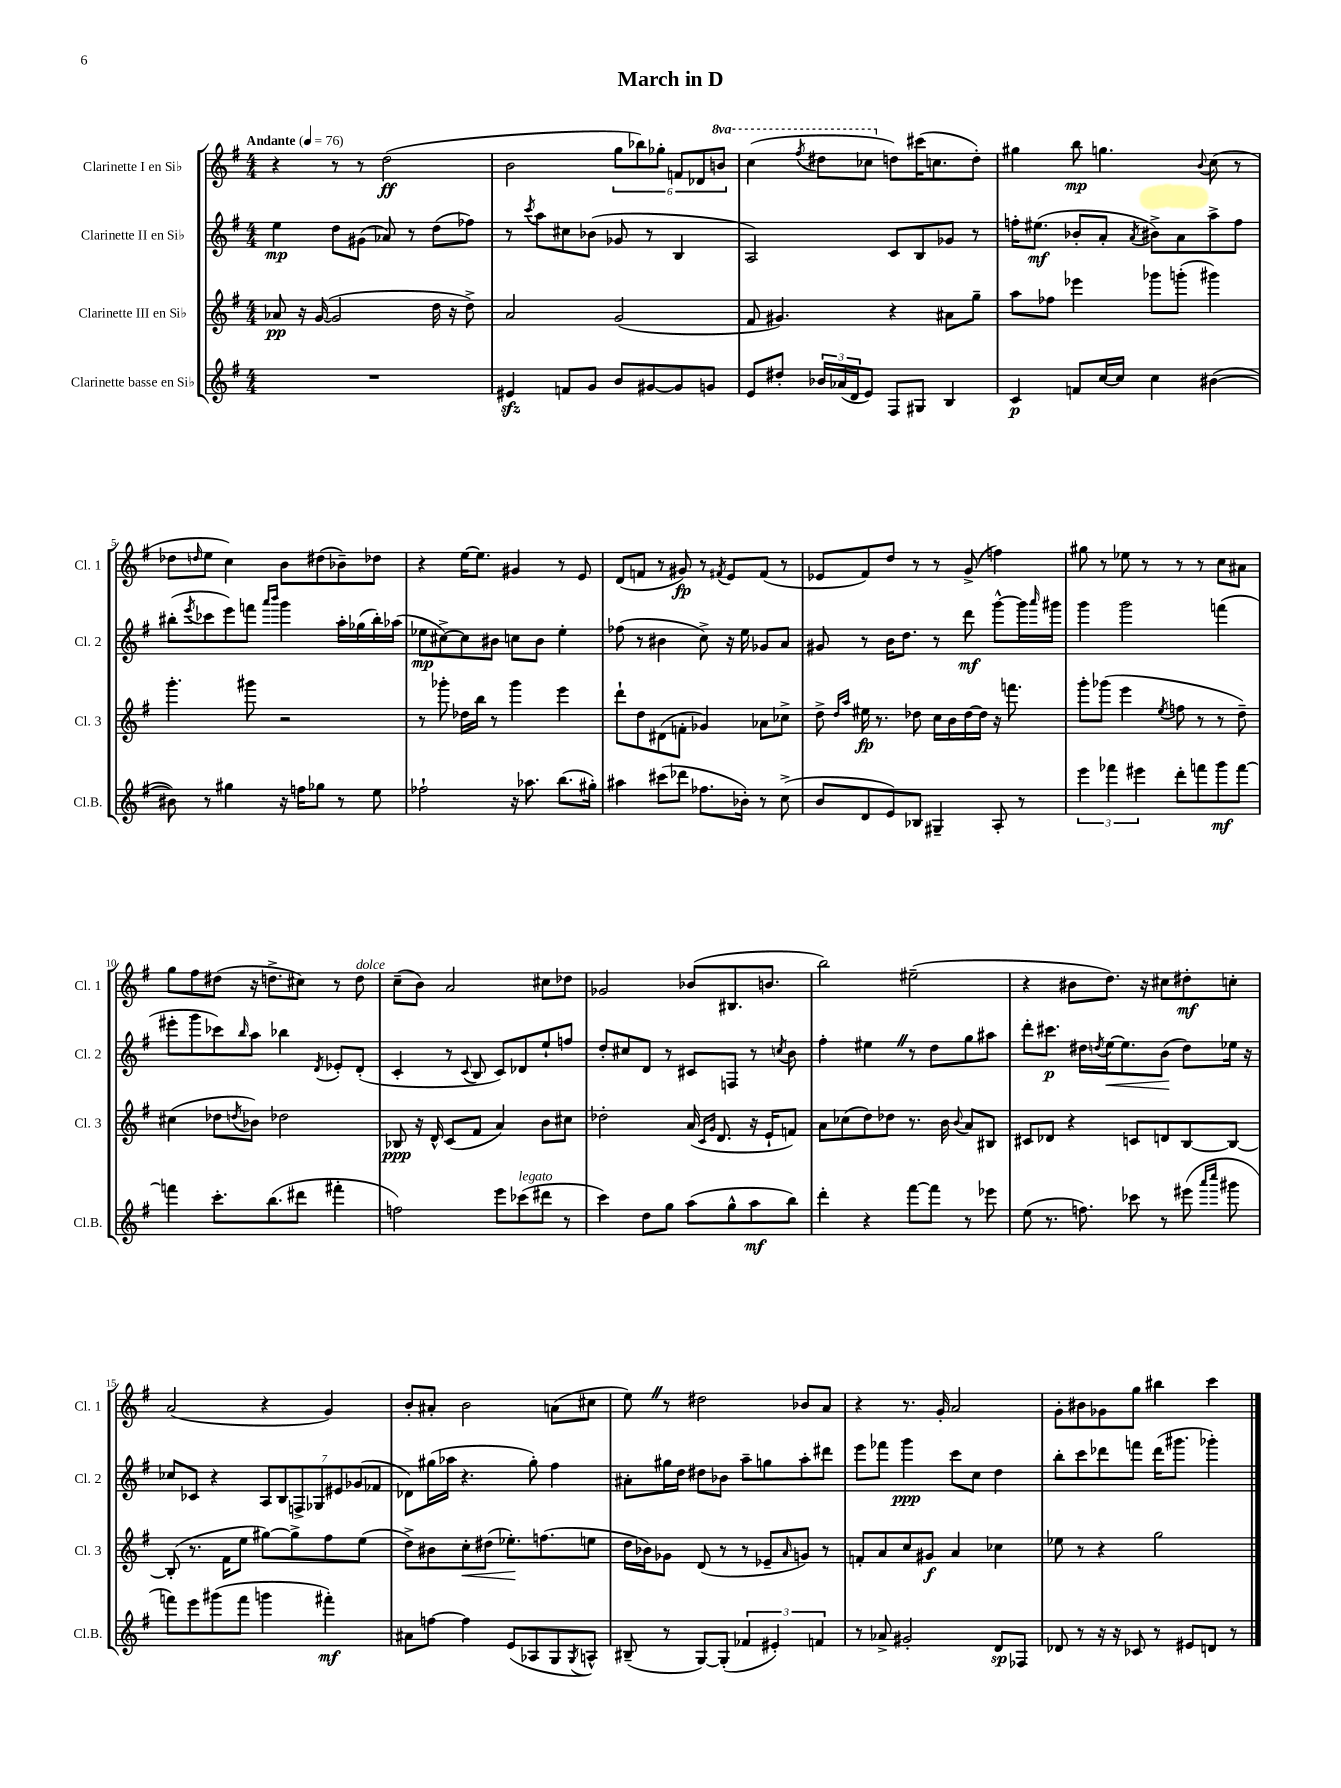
\header { title = "March in D" }
<<
\new StaffGroup <<
\new Staff = "s0" \with { instrumentName = "Clarinette I en Sib" shortInstrumentName = "Cl. 1" } {
    \clef treble \key g \major \numericTimeSignature \time 4/4 \set Staff.ottavationMarkups = #ottavation-simple-ordinals \tempo "Andante" 4 = 76
    r4 r8 r8 d''2\ff( |
    b'2 \tuplet 6/4 { g''8 bes''8) ges''8-. f'8 des'8 \ottava #1 b''8 } |
    c'''4( \acciaccatura { fis'''8 } dis'''8 ces'''8 \ottava #0 d''!8) cis'''16( c''!8. d''8-.) |
    gis''4 b''8\mp g''4. \appoggiatura { b'8 } c''8( r8 |
    des''8 \grace { d''16 } e''8 c''4) b'8 dis''8( bes'8--) des''8 |
    r4 e''16~ e''8. gis'4 r8 e'8 |
    d'8( f'8 r8 gis'8\fp) r8 \acciaccatura { fis'8 } e'8 fis'8( r8 |
    ees'8 fis'8) d''8 r8 r8 g'8->( f''4) |
    gis''8 r8 ees''8 r8 r8 r8 c''8 ais'8 |
    g''8 fis''8 dis''8( r16 d''8.-> cis''8) r8 d''8^\markup { \italic "dolce" } |
    c''8--( b'8) a'2 cis''8 des''8 |
    ges'2 bes'8( bis8. b'8. |
    b''2) eis''2--( |
    r4 bis'8 d''8.) r16 cis''8 dis''8-.\mf c''8-. |
    a'2( r4 g'4) |
    b'8-. ais'8-. b'2 a'8( cis''8 |
    e''8) \once \override BreathingSign.text = \markup { \musicglyph "scripts.caesura.straight" } \breathe r8 dis''2 bes'8 a'8 |
    r4 r8. g'16-. a'2 |
    g'8-. bis'8 ges'8 g''8 bis''4 c'''4 \bar "|." |
}
\new Staff = "s1" \with { instrumentName = "Clarinette II en Sib" shortInstrumentName = "Cl. 2" } {
    \clef treble \key g \major \numericTimeSignature \time 4/4
    e''4\mp d''8 gis'8( aes'8) r8 d''8( fes''8) |
    r8 \acciaccatura { c'''8 } a''8 cis''8 bes'8( ges'8 r8 b4 |
    a2) c'8 b8 ges'8 r8 |
    f''16-. eis''8.\mf( bes'8-. a'8-. \acciaccatura { a'8 } bis'8->) a'8 a''8-> f''8 |
    bis''8-.( \acciaccatura { e'''8 } ces'''8 e'''8) f'''8 \grace { a'''16 b'''16 } g'''4 a''16-. ges''16( bis''16-.) aes''16( |
    ees''8\mp cis''8~->) cis''8 bis'8 c''8 bis'8 ees''4-. |
    fes''8( r8 bis'4 c''8->) r16 e''16 ges'8 a'8 |
    gis'8 r8 b'16 d''8. r8 d'''8\mf g'''8~-^ g'''16 \grace { a'''16 } gis'''16 |
    g'''4 g'''2 f'''4( |
    eis'''8-. g'''8 ces'''8) \grace { b''16 } a''8 bes''4 \acciaccatura { d'8 } ees'8-. d'8-.( |
    c'4-. r8 \appoggiatura { c'8 } b8 c'8) des'8 e''8-! f''8 |
    d''8-. cis''8 d'8 r8 cis'8 f8 r8 \acciaccatura { c''8 } b'8 |
    fis''4-. eis''4 \once \override BreathingSign.text = \markup { \musicglyph "scripts.caesura.straight" } \breathe r8 d''8 g''8 ais''8 |
    d'''8-. cis'''8.\p dis''16 \acciaccatura { d''8 } e''16~\< e''8. b'8\!( d''8) ees''16 r16 |
    ces''8 ces'8 r4 \tuplet 7/4 { a8 b8 f8-> ges8 eis'8 ges'8( fes'8 } |
    des'8) gis''16( aes''16 r4. gis''8-.) fis''4 |
    ais'8-. gis''16 d''16 dis''8 bes'8 a''8-- g''8 a''8-. dis'''8 |
    e'''8 fes'''8 g'''4\ppp c'''8 c''8 d''4 |
    b''8-. c'''8 des'''8 f'''8 des'''16( gis'''8. ges'''4-.) \bar "|." |
}
\new Staff = "s2" \with { instrumentName = "Clarinette III en Sib" shortInstrumentName = "Cl. 3" } {
    \clef treble \key g \major \numericTimeSignature \time 4/4
    aes'8\pp r16 g'16~( g'2 d''16 r16 d''8->) |
    a'2 g'2( |
    fis'8 gis'4.) r4 ais'8 g''8-- |
    a''8 fes''8 ees'''4 ges'''8 g'''8-.( gis'''4) |
    g'''4.-. gis'''8 r2 |
    r8 ges'''8-. des''16 b''16 r8 ges'''4 e'''4 |
    d'''8-! d''8 dis'8( f'8-. ges'4) aes'8 ces''8-> |
    d''8-> \grace { d''16 a''16 } eis''16\fp r8. des''8 c''16 b'16 des''16~ des''16 r16 f'''8. |
    g'''8-. ges'''8( e'''4 \acciaccatura { e''8 } f''8 r8 r8 d''8--) |
    cis''4( des''8 \acciaccatura { d''8 } bes'8) des''2 |
    bes8\ppp r16 d'16-^ c'8( fis'8 a'4) b'8 cis''8 |
    des''2-. a'16( \grace { c'16 g'16 } d'8. r16 e'16-! f'8) |
    a'8 ces''8( d''8) des''8 r8. b'16 \appoggiatura { b'8 } a'8 bis8 |
    cis'8 des'8 r4 c'8 d'8 b8~ b8~ |
    b8-.( r8. fis'16 e''8 gis''8~) gis''8-> fis''8 e''8( |
    d''8->) bis'8 c''8-.\< dis''8( ees''8.-.\!) f''8.( e''8 |
    d''16 bes'16) ges'8 d'8( r8 r8 ees'8-- \grace { a'16 } g'8) r8 |
    f'8-. a'8 c''8 gis'8\f a'4 ces''4 |
    ees''8 r8 r4 g''2 \bar "|." |
}
\new Staff = "s3" \with { instrumentName = "Clarinette basse en Sib" shortInstrumentName = "Cl.B." } {
    \clef treble \key g \major \numericTimeSignature \time 4/4
    R1 |
    eis'4\sfz f'8 g'8 b'8 gis'8~ gis'8 g'8 |
    e'8 dis''8-. \tuplet 3/2 { bes'16 aes'16( d'16 } e'8) fis8 gis8 b4 |
    c'4\p f'8 c''16~ c''16 c''4 bis'4~( |
    bis'8) r8 gis''4 r16 f''16 ges''8 r8 e''8 |
    fes''2-! r16 aes''8. b''8.( gis''16-.) |
    ais''4 cis'''8( des'''8 fes''8. bes'16-.) r8 c''8->( |
    b'8 d'8 e'8) bes8 gis4-- a8-. r8 |
    \tuplet 3/2 { e'''4 fes'''4 eis'''4 } d'''8-. f'''8 g'''8\mf f'''8~ |
    f'''4 c'''8.-. b''8.( dis'''8 fis'''4-. |
    f''2) e'''8 ces'''8^\markup { \italic "legato" }( dis'''8 r8 |
    c'''4) d''8 g''8 a''8( g''8-^ a''8\mf b''8) |
    d'''4-. r4 fis'''8~ fis'''8 r8 ees'''8 |
    e''8( r8. f''8.) ces'''8 r8 eis'''8( \grace { a'''16 c''''16 } gis'''8 |
    f'''8) e'''8 gis'''8( f'''8 g'''4 fis'''4-.\mf) |
    ais'8 f''8~ f''4 e'8( aes8 g8 \acciaccatura { g8 } a8-^) |
    bis8--( r8 g8~) g8-.( \tuplet 3/2 { fes'4 eis'4-.) f'4 } |
    r8 aes'8-> gis'2-. d'8\sp fes8 |
    des'8 r8 r16 r16 ces'8 r8 eis'8 d'8 r8 \bar "|." |
}
>>
>>
